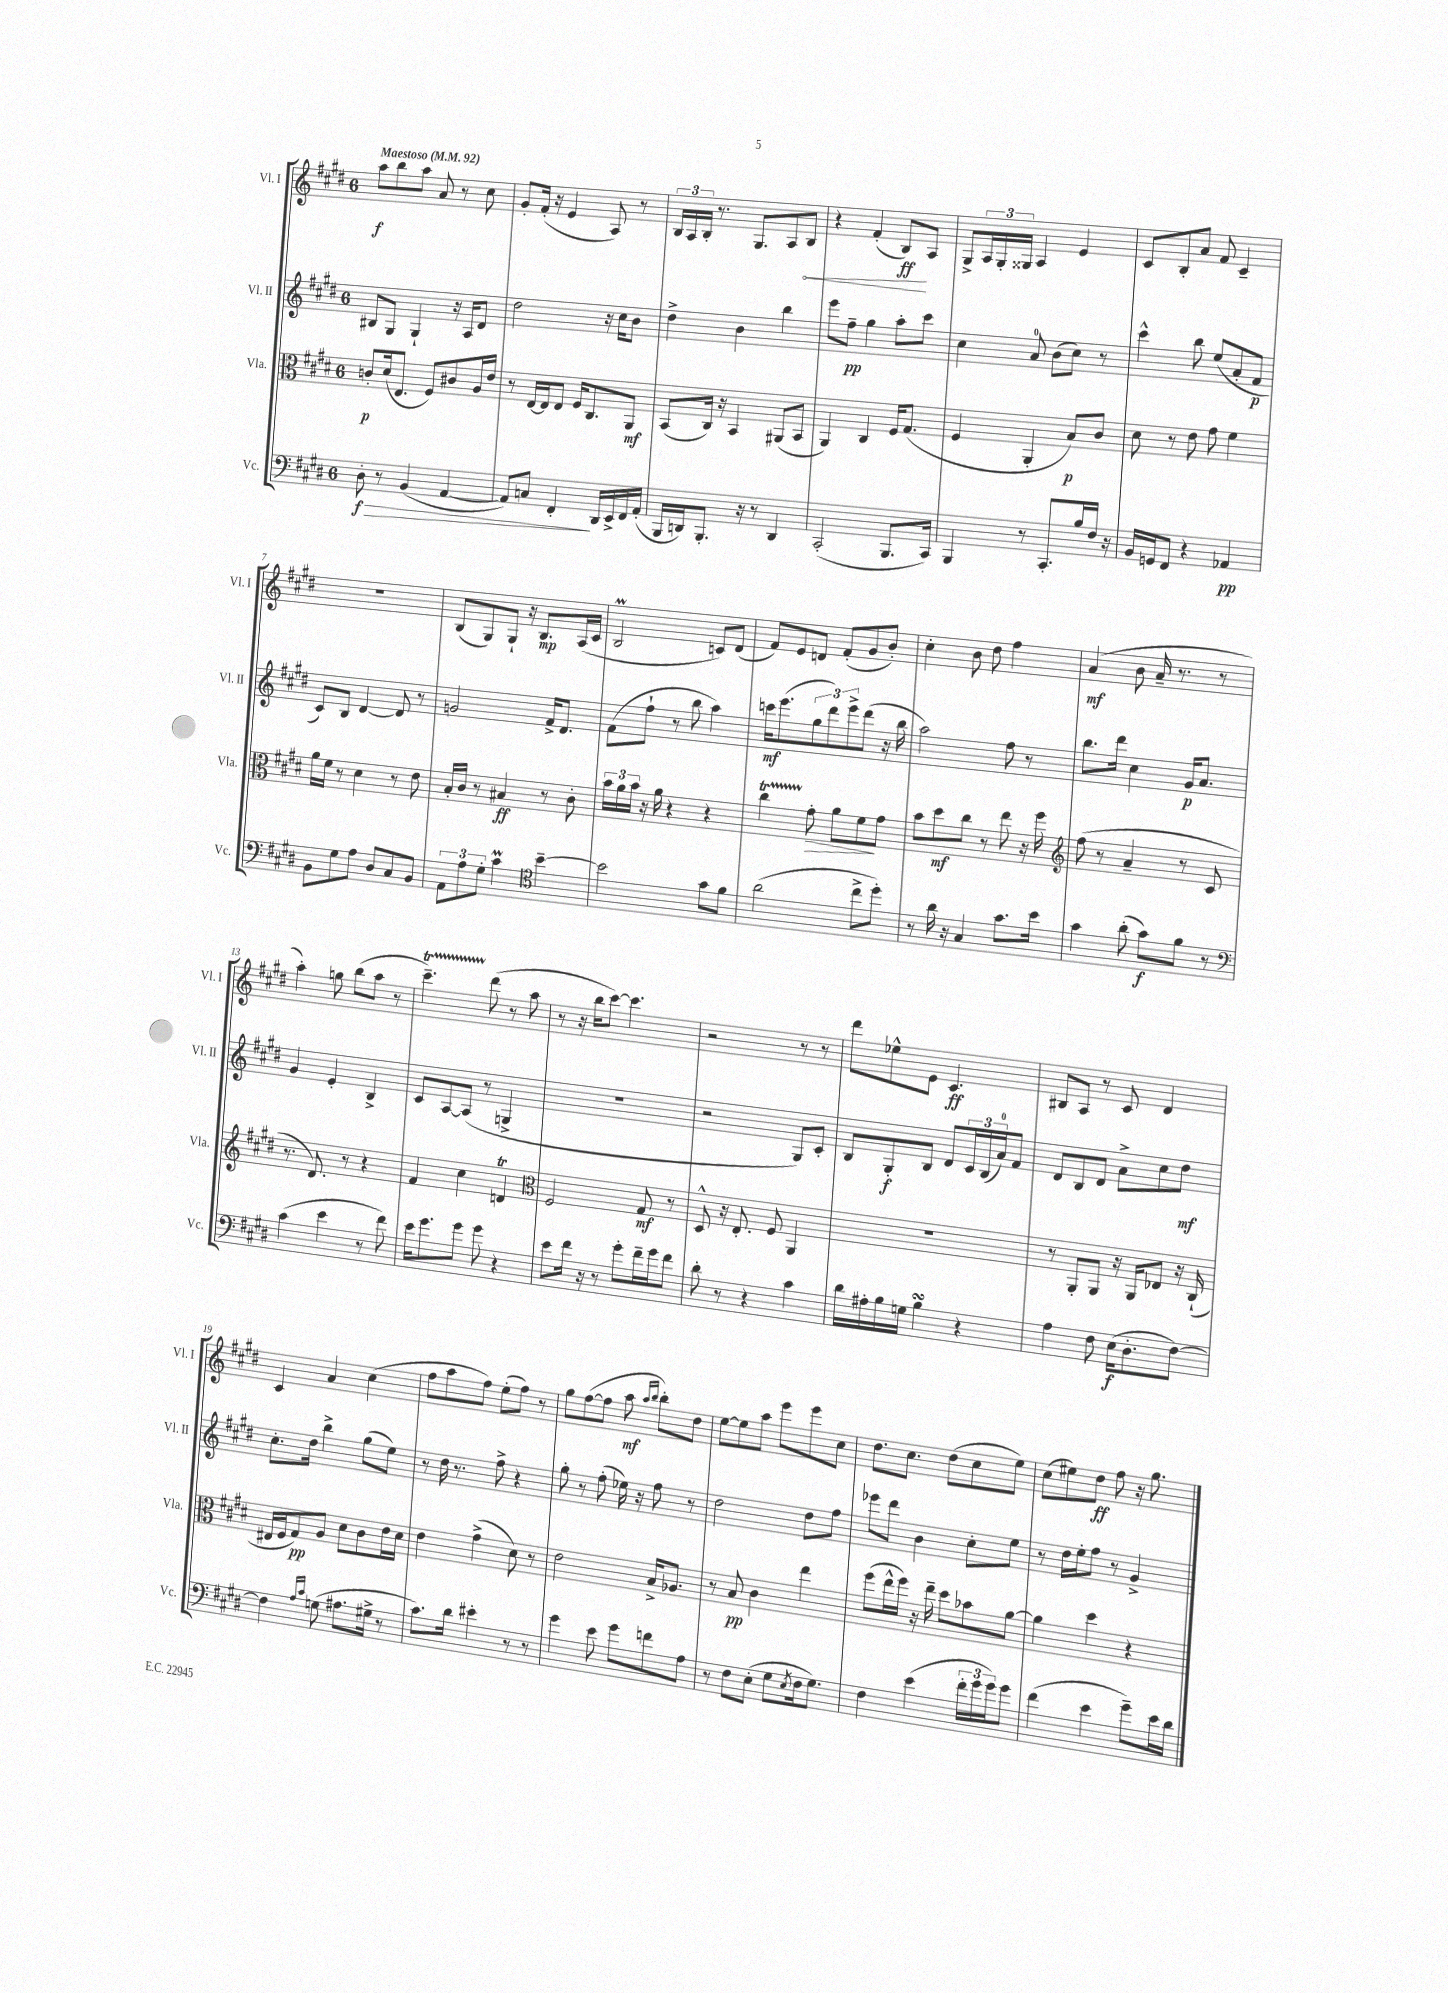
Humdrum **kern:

**kern	**dynam	**kern	**dynam	**kern	**dynam	**kern	**dynam
*part4	*part4	*part3	*part3	*part2	*part2	*part1	*part1
*staff4	*staff4	*staff3	*staff3	*staff2	*staff2	*staff1	*staff1
*I"Vc.	*	*I"Vla.	*	*I"Vl. II	*	*I"Vl. I	*
*I'Vc.	*	*I'Vla.	*	*I'Vl. II	*	*I'Vl. I	*
*clefF4	*	*clefC3	*	*clefG2	*	*clefG2	*
*k[f#c#g#d#]	*	*k[f#c#g#d#]	*	*k[f#c#g#d#]	*	*k[f#c#g#d#]	*
*M6/8	*	*M6/8	*	*M6/8	*	*M6/8	*
*MM92	*	*MM92	*	*MM92	*	*MM92	*
=1	=1	=1	=1	=1	=1	=1	=1
!	!	!	!	!	!	!LO:TX:a:B:t=Maestoso	!
!	!LO:HP:b	!	!	!	!	!	!
8D#'\	> f	8cn'/L	p	8B#X/L	.	8aa\L	f
8r	.	(16d#/k	.	8G#/J	.	8bb\	.
.	.	8.E/J	.	.	.	.	.
(4BB/	.	.	.	4G#`/	.	8aa\J	.
.	.	8F#/L)	.	.	.	8a/	.
[4AA/	.	8c#X/	.	16r	.	8r	.
.	.	.	.	16A/KL	.	.	.
.	.	16A/L	.	8d#/J	.	8cc#\	.
.	.	16e/JJ	.	.	.	.	.
=2	=2	=2	=2	=2	=2	=2	=2
8AA/L])	.	8r	.	2dd#\	.	8g#'/L	.
8Cn/J	.	[16E/LL	.	.	.	(16f#'/Jk	.
.	.	16E/J]	.	.	.	16r	.
4FF#'/	.	8E/J	.	.	.	4e/	.
.	.	16F#/KL	.	.	.	.	.
.	.	8.C#/	.	.	.	.	.
16DD#/LL	]	.	.	16r	.	8A/)	.
16EE^/	.	.	.	16cc#\KL	.	.	.
16FF#/	.	8AA/J	mf	8b\J	.	8r	.
(16AA'/JJ	.	.	.	.	.	.	.
=3	=3	=3	=3	=3	=3	=3	=3
16BBB/LL	.	(8BB/L	.	4dd#^\	.	24B/LL	.
.	.	.	.	.	.	24A/	.
16DDn/J)	.	.	.	.	.	.	.
.	.	.	.	.	.	24B'/JJ	.
8.BBB'/J	.	16C#/Jk)	.	.	.	8.r	.
.	.	16r	.	.	.	.	.
.	.	4BB/	.	4b\	.	.	.
16r	.	.	.	.	.	8.G#/L	.
8r	.	.	.	.	.	.	.
4DD/	.	(8AA#X/L	.	4bb\	.	8A/	.
!	!	!	!	!	!	!	!LO:HP:b
.	.	8BB/J	.	.	.	8B/J	<
=4	=4	=4	=4	=4	=4	=4	=4
(2CC#'/	.	4AA/)	.	8eee\L	.	4r	.
.	.	.	.	8ff#~\J	pp	.	.
.	.	4C#/	.	4gg#\	.	(4f#'/	.
8.BBB/L	.	16F#/KL	.	8aa'\L	.	8B/L)	ff
.	.	(8.G#/J	.	.	.	.	.
.	.	.	.	8ccc#\J	.	8A/J	[
16CC#/Jk)	.	.	.	.	.	.	.
=5	=5	=5	=5	=5	=5	=5	=5
4BBB/	.	4F#/	.	4cc#\	.	8G#^/L	.
.	.	.	.	.	.	24A/L	.
.	.	.	.	.	.	24G#'/	.
.	.	.	.	.	.	24G##X/JJ	.
8r	.	4AA'/	.	8a/	.	4A/	.
8.CC#'/L	.	.	.	(8b\L	.	.	.
.	.	8B/L)	p	8cc#\J)	.	4e/	.
16B/L	.	.	.	.	.	.	.
16F#/JJ	.	8c#/J	.	8r	.	.	.
16r	.	.	.	.	.	.	.
=6	=6	=6	=6	=6	=6	=6	=6
16BB/LL	.	8d#\	.	4ccc#^^\	.	8c#/L	.
16GGn/J	.	.	.	.	.	.	.
8FF#/J	.	8r	.	.	.	8B'/	.
4r	.	8e\	.	8bb\	.	8a/J	.
.	.	8g#\	.	(8ee/L	.	8f#/	.
4AA-X/	pp	4f#\	.	8a'/	.	4c#~/	.
.	.	.	.	8f#/J	p	.	.
!!LO:LB:g=z
=7	=7	=7	=7	=7	=7	=7	=7
8BB\L	.	16a\LL	.	8c#/L)	.	2.r	.
.	.	16f#\JJ	.	.	.	.	.
8G#\	.	8r	.	8B/J	.	.	.
8A\J	.	4d#\	.	[4d#/	.	.	.
8D#/L	.	.	.	.	.	.	.
8C#/	.	8r	.	8d#/]	.	.	.
8BB/J	.	8e\	.	8r	.	.	.
=8	=8	=8	=8	=8	=8	=8	=8
12AA\L	.	16B'/LL	.	2gn/	.	(8B/L	.
.	.	16c#/JJ	.	.	.	.	.
12A\	.	.	.	.	.	.	.
.	.	8r	.	.	.	8G#/)	.
12G#'\J	.	.	.	.	.	.	.
4c#M\	.	4B#X/	ff	.	.	8G#`/J	.
.	.	.	.	.	.	16r	.
.	.	.	.	.	.	8.B/L	mp
*clefC4	*	*	*	*	*	*	*
[4b~\	.	8r	.	16f#^/KL	.	.	.
.	.	.	.	8.d#/J	.	.	.
.	.	8c#'\	.	.	.	(16A/L	.
.	.	.	.	.	.	16c#/JJ	.
=9	=9	=9	=9	=9	=9	=9	=9
2b\]	.	24b\LL	.	(8f#\L	.	2BM/	.
.	.	24a\	.	.	.	.	.
.	.	24b\JJ	.	.	.	.	.
.	.	16r	.	8ff#`\J	.	.	.
.	.	16a\	.	.	.	.	.
.	.	4r	.	8r	.	.	.
.	.	.	.	8bb\	.	.	.
8g#\L	.	4r	.	4aa\)	.	8cn/L)	.
8f#\J	.	.	.	.	.	(8d#/J	.
=10	=10	=10	=10	=10	=10	=10	=10
(2a\	.	4cc#T\	.	16cccn\KL	mf	8f#/L)	.
.	.	.	.	(8.eee\	.	.	.
.	.	.	.	.	.	8e/	.
!	!	!	!LO:HP:b	!	!	!	!
.	.	8g#'\	>	12gg#\	.	8dn/J	.
.	.	.	.	12ddd#\)	.	.	.
.	.	8a\L	.	.	.	(8f#'/L	.
.	.	.	.	12eee^\	.	.	.
8cc#^\L	.	8f#\	.	(8ddd#\J	.	8g#/	.
8dd#'\J)	.	8g#\J	]	16r	.	8b'/J)	.
.	.	.	.	16bb\	.	.	.
=11	=11	=11	=11	=11	=11	=11	=11
8r	.	8b\L	.	2aa\)	.	4cc#'\	.
16a\	.	8dd#\	mf	.	.	.	.
16r	.	.	.	.	.	.	.
4G#/	.	8cc#\J	.	.	.	8b\	.
.	.	8r	.	.	.	8dd#\	.
8.g#\L	.	8ee\	.	8ff#\	.	4ff#\	.
.	.	16r	.	8r	.	.	.
16b\Jk	.	16ff#\	.	.	.	.	.
=12	=12	=12	=12	=12	=12	=12	=12
*	*	*clefG2	*	*	*	*	*
4g#\	.	(8ff#\	.	8.bb\L	.	(4a/	mf
.	.	8r	.	.	.	.	.
.	.	.	.	16ddd#\Jk	.	.	.
(8a'\	.	4a~/	.	4cc#\	.	8b\	.
8g#\L)	f	.	.	.	.	16a~/	.
.	.	.	.	.	.	8.r	.
8f#\J	.	8r	.	16g#/KL	p	.	.
.	.	.	.	8.a/J	.	.	.
8r	.	8c#/	.	.	.	8r	.
!!LO:LB:g=z
=13	=13	=13	=13	=13	=13	=13	=13
*clefF4	*	*	*	*	*	*	*
(4c#\	.	8.r	.	4g#/	.	4aa'\)	.
.	.	8.d#/)	.	.	.	.	.
4e\	.	.	.	4e'/	.	8ggn\	.
.	.	8r	.	.	.	(8bb\L	.
8r	.	4r	.	4B^/	.	8aa\J	.
8f#\)	.	.	.	.	.	8r	.
=14	=14	=14	=14	=14	=14	=14	=14
16e\KL	.	4f#/	.	8c#/L	.	4.ccc#T~\)	.
8.g#\	.	.	.	.	.	.	.
.	.	.	.	[8A/	.	.	.
8g#\J	.	4cc#\	.	(8A/J]	.	.	.
8g#\	.	.	.	8r	.	(8ddd#\	.
4r	.	4dnT/	.	4Gn^/	.	8r	.
.	.	.	.	.	.	8aa\	.
=15	=15	=15	=15	=15	=15	=15	=15
*	*	*clefC3	*	*	*	*	*
8e\L	.	2F#/	.	2.r	.	8r	.
16f#\Jk	.	.	.	.	.	16r	.
16r	.	.	.	.	.	16bb\KL	.
8r	.	.	.	.	.	[8ccc#\J)	.
8g#'\L	.	.	.	.	.	4.ccc#\]	.
16f#~\L	.	8G#/	mf	.	.	.	.
16g#\J	.	.	.	.	.	.	.
8f#\J	.	8r	.	.	.	.	.
=16	=16	=16	=16	=16	=16	=16	=16
8d#'\	.	8D#^^/	.	2r	.	2r	.
8r	.	16r	.	.	.	.	.
.	.	8.E'/	.	.	.	.	.
4r	.	.	.	.	.	.	.
.	.	8F#/	.	.	.	.	.
4c#\	.	4AA/	.	8G#/L)	.	8r	.
.	.	.	.	8c#'/J	.	8r	.
=17	=17	=17	=17	=17	=17	=17	=17
16d#\LL	.	2.r	.	8B/L	.	8ddd#\L	.
16A#X'\	.	.	.	.	.	.	.
16B\	.	.	.	8G#'/	f	8ee-X^^\	.
16Gn\JJ	.	.	.	.	.	.	.
4BsSSS\	.	.	.	8B/J	.	8e\J	.
.	.	.	.	8d#/L	.	4.c#/	ff
4r	.	.	.	24c#/L	.	.	.
.	.	.	.	(24B/	.	.	.
.	.	.	.	24a/J)	.	.	.
.	.	.	.	8f#/J	.	.	.
=18	=18	=18	=18	=18	=18	=18	=18
4A\	.	8r	.	8d#/L	.	8B#X/L	.
.	.	8AA'/L	.	8B/	.	8A/J	.
8F#\	.	8AA/J	.	8d#/J	.	8r	.
(16E\KL	f	16r	.	8a^\L	.	8c#/	.
8.D#'\	.	16AA/KL	.	.	.	.	.
.	.	8E-X/J	.	8cc#\	.	4d#/	.
[8F#\J)	.	16r	.	8dd#\J	mf	.	.
.	.	(16C#`/	.	.	.	.	.
!!LO:LB:g=z
=19	=19	=19	=19	=19	=19	=19	=19
4F#\]	.	16E#X/LL	.	8.cc#'\L	.	4c#/	.
.	.	16F#/J	.	.	.	.	.
.	.	8G#/)	pp	.	.	.	.
.	.	.	.	16dd#\Jk	.	.	.
16qqA/LL	.	.	.	.	.	.	.
16qqc#/JJ	.	.	.	.	.	.	.
(8Gn\	.	8A/J	.	4bb^\	.	4a/	.
8.A#X\L	.	8d#\L	.	.	.	.	.
.	.	8c#\	.	(8gg#\L	.	(4cc#\	.
16G#X^\Jk	.	.	.	.	.	.	.
8r	.	16e\L	.	8ee\J)	.	.	.
.	.	16d#\JJ	.	.	.	.	.
=20	=20	=20	=20	=20	=20	=20	=20
8.c#\L)	.	4e\	.	8r	.	8ff#\L	.
.	.	.	.	16dd#\	.	8aa\	.
16d#\Jk	.	.	.	8.r	.	.	.
4e#X'\	.	(4g#^\	.	.	.	8ff#\J)	.
.	.	.	.	8ff#^\	.	(8ee'\L	.
8r	.	8d#\)	.	4r	.	8ff#\J)	.
8r	.	8r	.	.	.	8r	.
=21	=21	=21	=21	=21	=21	=21	=21
4g#\	.	2e\	.	8gg#'\	.	8gg#\L	.
.	.	.	.	8r	.	([8ff#\	.
8e\	.	.	.	(8ff#'\	.	8ff#\J]	.
8g#\L	.	.	.	16ee-X\)	.	8aa\	mf
.	.	.	.	16r	.	.	.
.	.	.	.	.	.	16qqaa/LL	.
.	.	.	.	.	.	16qqbb/JJ	.
8fn\	.	16B^/KL	.	8ff#\	.	8bb'\L)	.
.	.	8.A-X/J	.	.	.	.	.
8A\J	.	.	.	8r	.	8dd#\J	.
=22	=22	=22	=22	=22	=22	=22	=22
8r	.	8r	.	2dd#\	.	[8ee\L	.
8F#\L	.	8B/	pp	.	.	8ee\]	.
(8E'\J	.	4c#\	.	.	.	8aa\J	.
8G#\L	.	.	.	.	.	8eee\L	.
8qE/	.	.	.	.	.	.	.
16F#\k	.	4ee\	.	8dd#\L	.	8eee\	.
8.G#\J)	.	.	.	.	.	.	.
.	.	.	.	8ff#\J	.	8cc#\J	.
=23	=23	=23	=23	=23	=23	=23	=23
4F#\	.	(8ff#\L	.	8eee-X\L	.	8.dd#\L	.
.	.	16ee^^\L	.	8ddd#\J	.	.	.
.	.	16ff#\JJ)	.	.	.	8.cc#\J	.
(4e\	.	16r	.	4b\	.	.	.
.	.	16ee~\	.	.	.	.	.
.	.	8dd#\L	.	.	.	(8dd#\L	.
24f#'\LL	.	8b-X\	.	8cc#'\L	.	8cc#\	.
24g#\	.	.	.	.	.	.	.
24g#\J)	.	.	.	.	.	.	.
8g#\J	.	[8a\J	.	8ee\J	.	8ee\J)	.
=24	=24	=24	=24	=24	=24	=24	=24
(4f#\	.	4a\]	.	8r	.	(8cc#\L	.
.	.	.	.	16dd#\LL	.	8ee#X\)	.
.	.	.	.	16ee'\J	.	.	.
4e\	.	4dd#\	.	8ff#\J	.	8dd#\J	ff
.	.	.	.	8r	.	8ff#\	.
8g#~\L)	.	4r	.	4g#^/	.	16r	.
.	.	.	.	.	.	8.gg#\	.
16e\L	.	.	.	.	.	.	.
16d#\JJ	.	.	.	.	.	.	.
==	==	==	==	==	==	==	==
*-	*-	*-	*-	*-	*-	*-	*-
